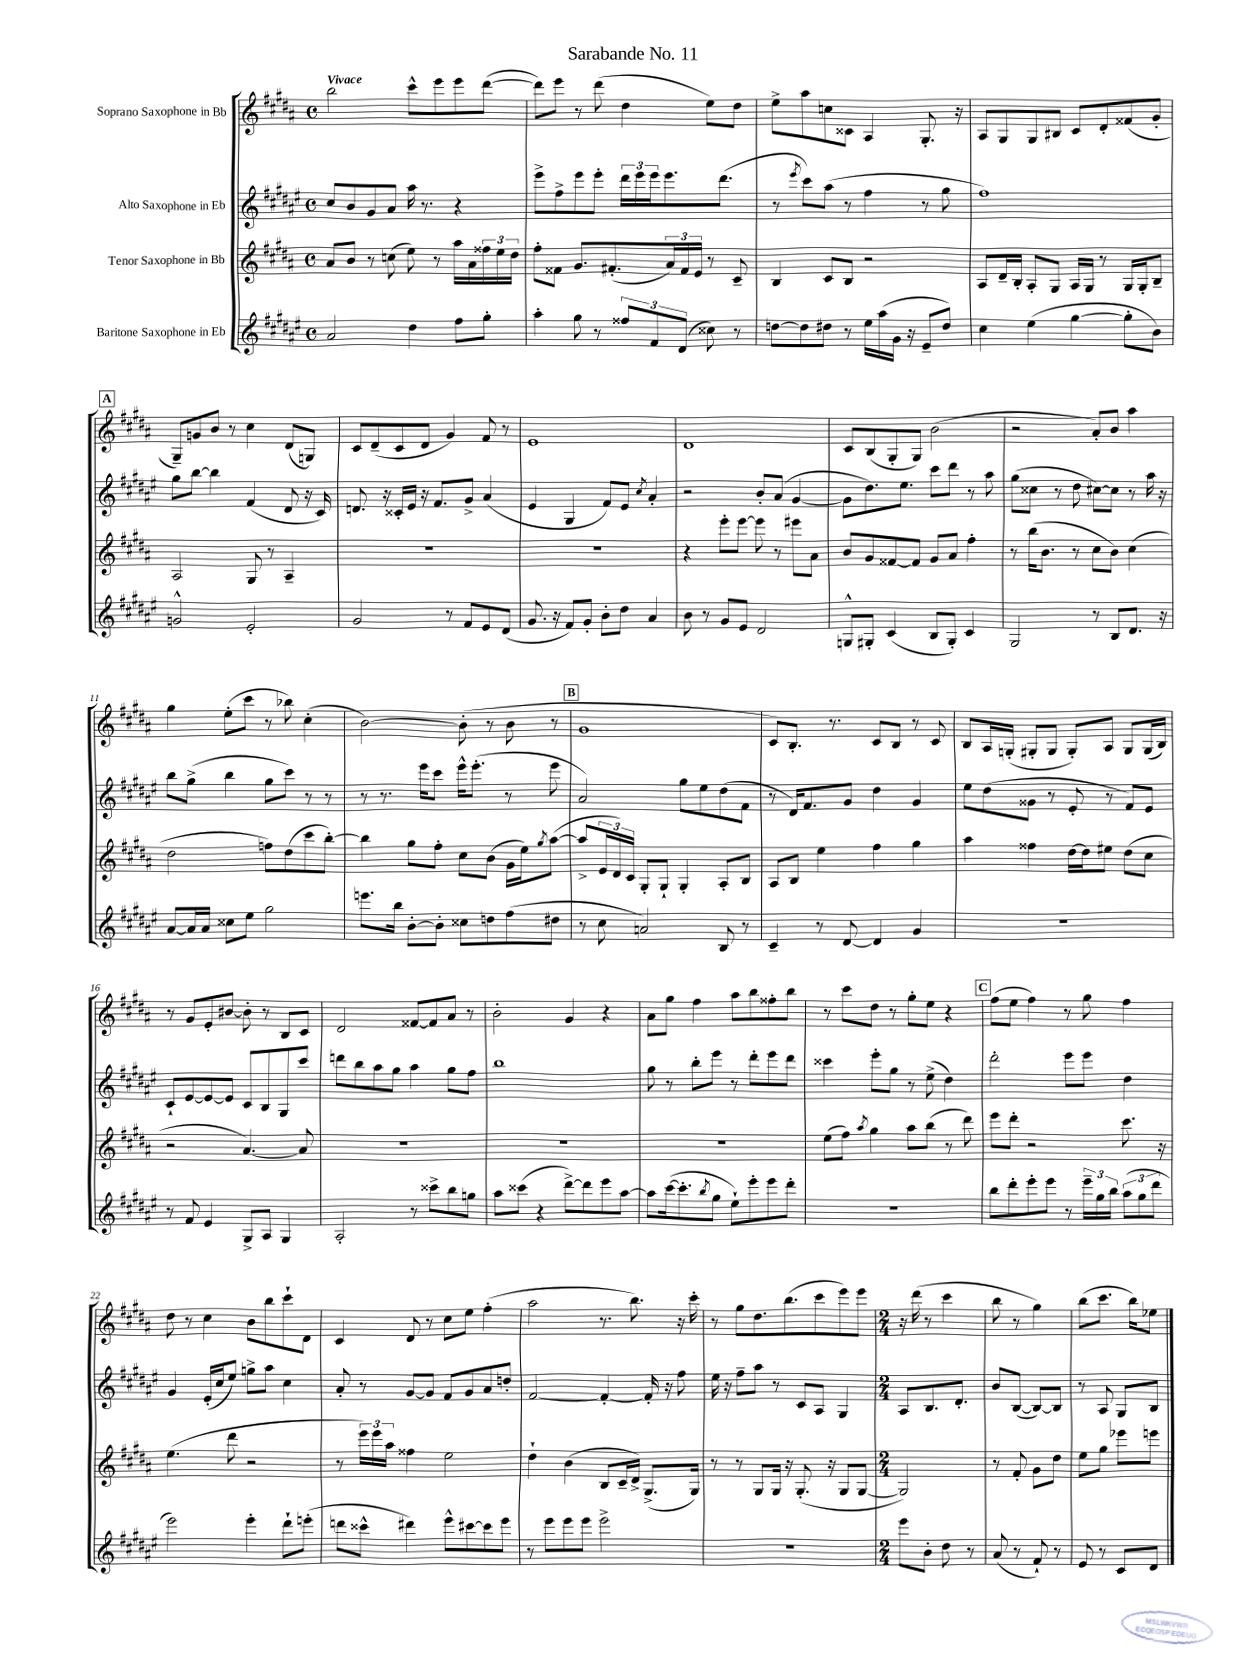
\header { title = "Sarabande No. 11" }
<<
\new StaffGroup <<
\new Staff = "s0" \with { instrumentName = "Soprano Saxophone in Bb" } {
    \clef treble \key b \major \defaultTimeSignature \time 4/4 \tempo "Vivace"
    b''2 cis'''8-^ e'''8 e'''8 dis'''8~( |
    dis'''8) e'''8 r8 dis'''8( dis''4 e''8) dis''8 |
    e''8-> ais''8 c''8 cisis'8 ais4 gis8.-. r16 |
    ais8 gis8 gis8 bis8 cis'8 dis'8-. fisis'8( gis'8-. |
    \mark \markup { \box "A" } gis8--) g'8 b'8 r8 cis''4 dis'8( g8) |
    cis'8 dis'8--( cis'8 dis'8 gis'4) fis'8 r8 |
    e'1 |
    dis'1 |
    cis'8 b8( gis8-. gis8) b'2( |
    r2 ais'8-.) b'8 ais''4 |
    gis''4 e''8-.( cis'''8 r8 bes''8) cis''4-.( |
    b'2~) b'8-.( r8 b'8 r8 |
    \mark \markup { \box "B" } gis'1 |
    cis'8) b8.-. r8. cis'8 b8 r8 cis'8 |
    b8 ais16 g16-.( gis8-. gis8 gis8-.) ais8 gis8 gis16( b16) |
    r8 gis'8 e'8-. bis'8~ bis'8-. r8 b8 cis'8 |
    dis'2 fisis'8~ fisis'8 ais'8 r8 |
    b'2-. gis'4 r4 |
    ais'8 gis''8 fis''4 ais''8 b''8 fisis''8-. b''8 |
    r8 cis'''8 dis''8 r8 gis''8-. e''8 r4 |
    \mark \markup { \box "C" } fis''8( e''8 fis''4) r8 gis''8 fis''4 |
    dis''8 r8 cis''4 b'8 b''8 cis'''8-! dis'8 |
    cis'4 dis'8 r8 cis''8 e''8 fis''4-.( |
    ais''2 r8. b''8.) r16 cis'''16-. |
    r8 gis''8 dis''8. b''8.( cis'''8 e'''8) e'''8 |
    \numericTimeSignature \time 2/4 r16 dis'''16( r8 cis'''4 |
    b''8 r8 gis''4) |
    b''8( cis'''8. b''16) ees''8 \bar "|." |
}
\new Staff = "s1" \with { instrumentName = "Alto Saxophone in Eb" } {
    \clef treble \key fis \major \defaultTimeSignature \time 4/4
    cis''8 b'8 gis'8 ais'8 ais''16 r8. r4 |
    eis'''8-> fis''8-> eis'''8 eis'''8-. \tuplet 3/2 { dis'''16 eis'''16 eis'''16 } eis'''8. dis'''8.( |
    r8 \acciaccatura { eis'''8 } cis'''8) ais''8( r8 fis''4 r8 gis''8 |
    fis''1) |
    \mark \markup { \box "A" } gis''8 b''8~ b''4 fis'4( dis'8 r16 cis'16) |
    d'8. r16 cisis'16-. eis'16 r16 fis'8. gis'8-> ais'4( |
    eis'4 gis4 fis'8) eis'8 \acciaccatura { cis''8 } ais'4-. |
    r2 b'8-. ais'8( gis'4~ |
    gis'8 dis''8.) eis''8. cis'''8 dis'''8 r8 ais''8 |
    gis''8( cisis''8 r8 dis''8 cis''8~) cis''8 r8 ais''16 r16 |
    b''8 gis''8->( b''4 gis''8 cis'''8) r8 r8 |
    r8 r8. eis'''16 cis'''8 eis'''16-^ eis'''8.-.( r8 eis'''8 |
    \mark \markup { \box "B" } ais'2) gis''8 eis''8 dis''8( fis'8 |
    r8 dis'16) fis'8. gis'8 dis''4 gis'4 |
    eis''8 dis''8( gisis'8 r8 eis'8-. r8 fis'8) eis'8 |
    cis'8-! eis'8~ eis'8~ eis'8 cis'8 b8 gis8 cis'''8 |
    d'''8 b''8 ais''8 gis''8 ais''4 gis''8 fis''8 |
    b''1 |
    gis''8 r8 b''8-. eis'''8 r8 dis'''8-. eis'''8 dis'''8 |
    cisis'''4 eis'''8-. gis''8 r8 eis''8->( dis''4) |
    \mark \markup { \box "C" } dis'''2-. eis'''8 eis'''8 dis''4 |
    gis'4 eis'16-.( cis''16 eis''8) g''8-> ais''8 cis''4 |
    ais'8-. r8 gis'8~ gis'8 fis'8 gis'8 ais'8 d''8-. |
    fis'2~ fis'4~-. fis'16-. r16 fis''8 |
    eis''16 r16 fis''8-- ais''8 r8 cis'8 ais8 gis4 |
    \numericTimeSignature \time 2/4 ais8 b8. dis'8.-. |
    b'8 b8~( b8~) b8 |
    r8 ais8 gis8 b8 \bar "|." |
}
\new Staff = "s2" \with { instrumentName = "Tenor Saxophone in Bb" } {
    \clef treble \key b \major \defaultTimeSignature \time 4/4
    ais'8 b'8 r8 c''8( e''8) r8 ais''16 ais'16 \tuplet 3/2 { fisis''16 e''16 dis''16 } |
    fis''8-. fisis'8 gis'8. fis'8.-.( \tuplet 3/2 { ais'16) fis'16 e'16 } r8 cis'8-- |
    b4 cis'8 b8 r2 |
    ais8 dis'16-- b16-. ais8-. gis8 ais16 gis16 r8 gis16 gis16-. b8-- |
    \mark \markup { \box "A" } ais2 gis8 r8 ais4-- |
    R1 |
    R1 |
    r4 e'''8-. e'''8~ e'''8 r8 eis'''8 ais'8 |
    b'8 gis'8 fisis'8~ fisis'8 gis'8 ais'8 fis''4-. |
    r8 b''16( b'8. r8 cis''8 b'8) cis''4( |
    dis''2 f''8) dis''8( cis'''8 b''8~-.) |
    b''4 gis''8 fis''8-. cis''8 b'8( gis'16 e''16) \acciaccatura { gis''8 } ais''8~( |
    \mark \markup { \box "B" } ais''8-> \tuplet 3/2 { e'16 dis'16) cis'16 } gis8-. gis8-! gis4-. ais8-. b8 |
    ais8 b8 e''4 fis''4 gis''4 |
    ais''4 fisis''4 dis''16~ dis''16 eis''8 dis''8( cis''8 |
    r2 ais'4.~) ais'8 |
    R1 |
    R1 |
    R1 |
    e''8( fis''8) \acciaccatura { ais''8 } gis''4 ais''8 b''8( r8 dis'''8) |
    \mark \markup { \box "C" } e'''8 dis'''8-. r2 cis'''8. r16 |
    e''4.( dis'''8 r2 |
    r8 \tuplet 3/2 { e'''16) e'''16 ais''16 } fisis''4 e''2 |
    dis''4-! b'4( b8 cis'16-- dis'16->) gis8.->( gis16) |
    r8 r8 gis8 gis16 r16 gis8.-.( r16 gis8 gis8~ |
    \numericTimeSignature \time 2/4 gis2) |
    r8 fis'8-. gis'8 dis''8 |
    e''8 gis''8 ees'''8 e'''8 \bar "|." |
}
\new Staff = "s3" \with { instrumentName = "Baritone Saxophone in Eb" } {
    \clef treble \key fis \major \defaultTimeSignature \time 4/4
    ais'2 dis''4 fis''8 gis''8-. |
    ais''4-. gis''8 r8 \tuplet 3/2 { fisis''8 fis'8 dis'8( } cisis''8) r8 |
    d''8~ d''8 dis''8 r8 eis''16 ais''16( gis'16 r16 eis'8-- dis''8) |
    cis''4 eis''4( gis''4~ gis''8-. b'8) |
    \mark \markup { \box "A" } g'2-^ eis'2-. |
    gis'2 r8 fis'8 eis'8 dis'8( |
    gis'8. r16 fis'8) gis'8-. b'8-. dis''8 ais'4 |
    b'8 r8 gis'8 eis'8 dis'2 |
    g8-^ gis8-. cis'4( b8 gis8-.) cis'4 |
    gis2 r8 b8 dis'8. r16 |
    ais'8~ ais'16 ais'16 cisis''8 eis''8 gis''2 |
    e'''8. b''16 b'8~-. b'8-. cisis''8 d''8 fis''8( dis''8 |
    \mark \markup { \box "B" } r8 cis''8 a'2) b8 r8 |
    cis'4-- r8 dis'8~ dis'4 gis'4 |
    R1 |
    r8 fis'8 eis'4 gis8-> ais8 gis4 |
    ais2-. r8 cisis'''8-> b''8 g''8 |
    ais''8 cisis'''8( r4 dis'''8~->) dis'''8 eis'''8 ais''8~ |
    ais''8 cis'''16~( cis'''8.-. \acciaccatura { b''8 } gis''8 eis''8-!) eis'''8-. eis'''8 dis'''8-. |
    R1 |
    \mark \markup { \box "C" } b''8 dis'''8-. eis'''8-. eis'''8 r8 \tuplet 3/2 { eis'''16-- gis''16 b''16 } \tuplet 3/2 { ais''8( gis''8 dis'''8 } |
    eis'''2) eis'''4-. dis'''8-! e'''8-.( |
    d'''8 cisis'''8-^ dis'''4) eis'''8-^ cis'''8~ cis'''8 eis'''8 |
    r8 eis'''8 eis'''8 eis'''8 eis'''2-> |
    R1 |
    \numericTimeSignature \time 2/4 eis'''8 b'8-. dis''8 r8 |
    ais'8( r8 fis'8-!) r8 |
    eis'8 r8 cis'8 dis'8 \bar "|." |
}
>>
>>
